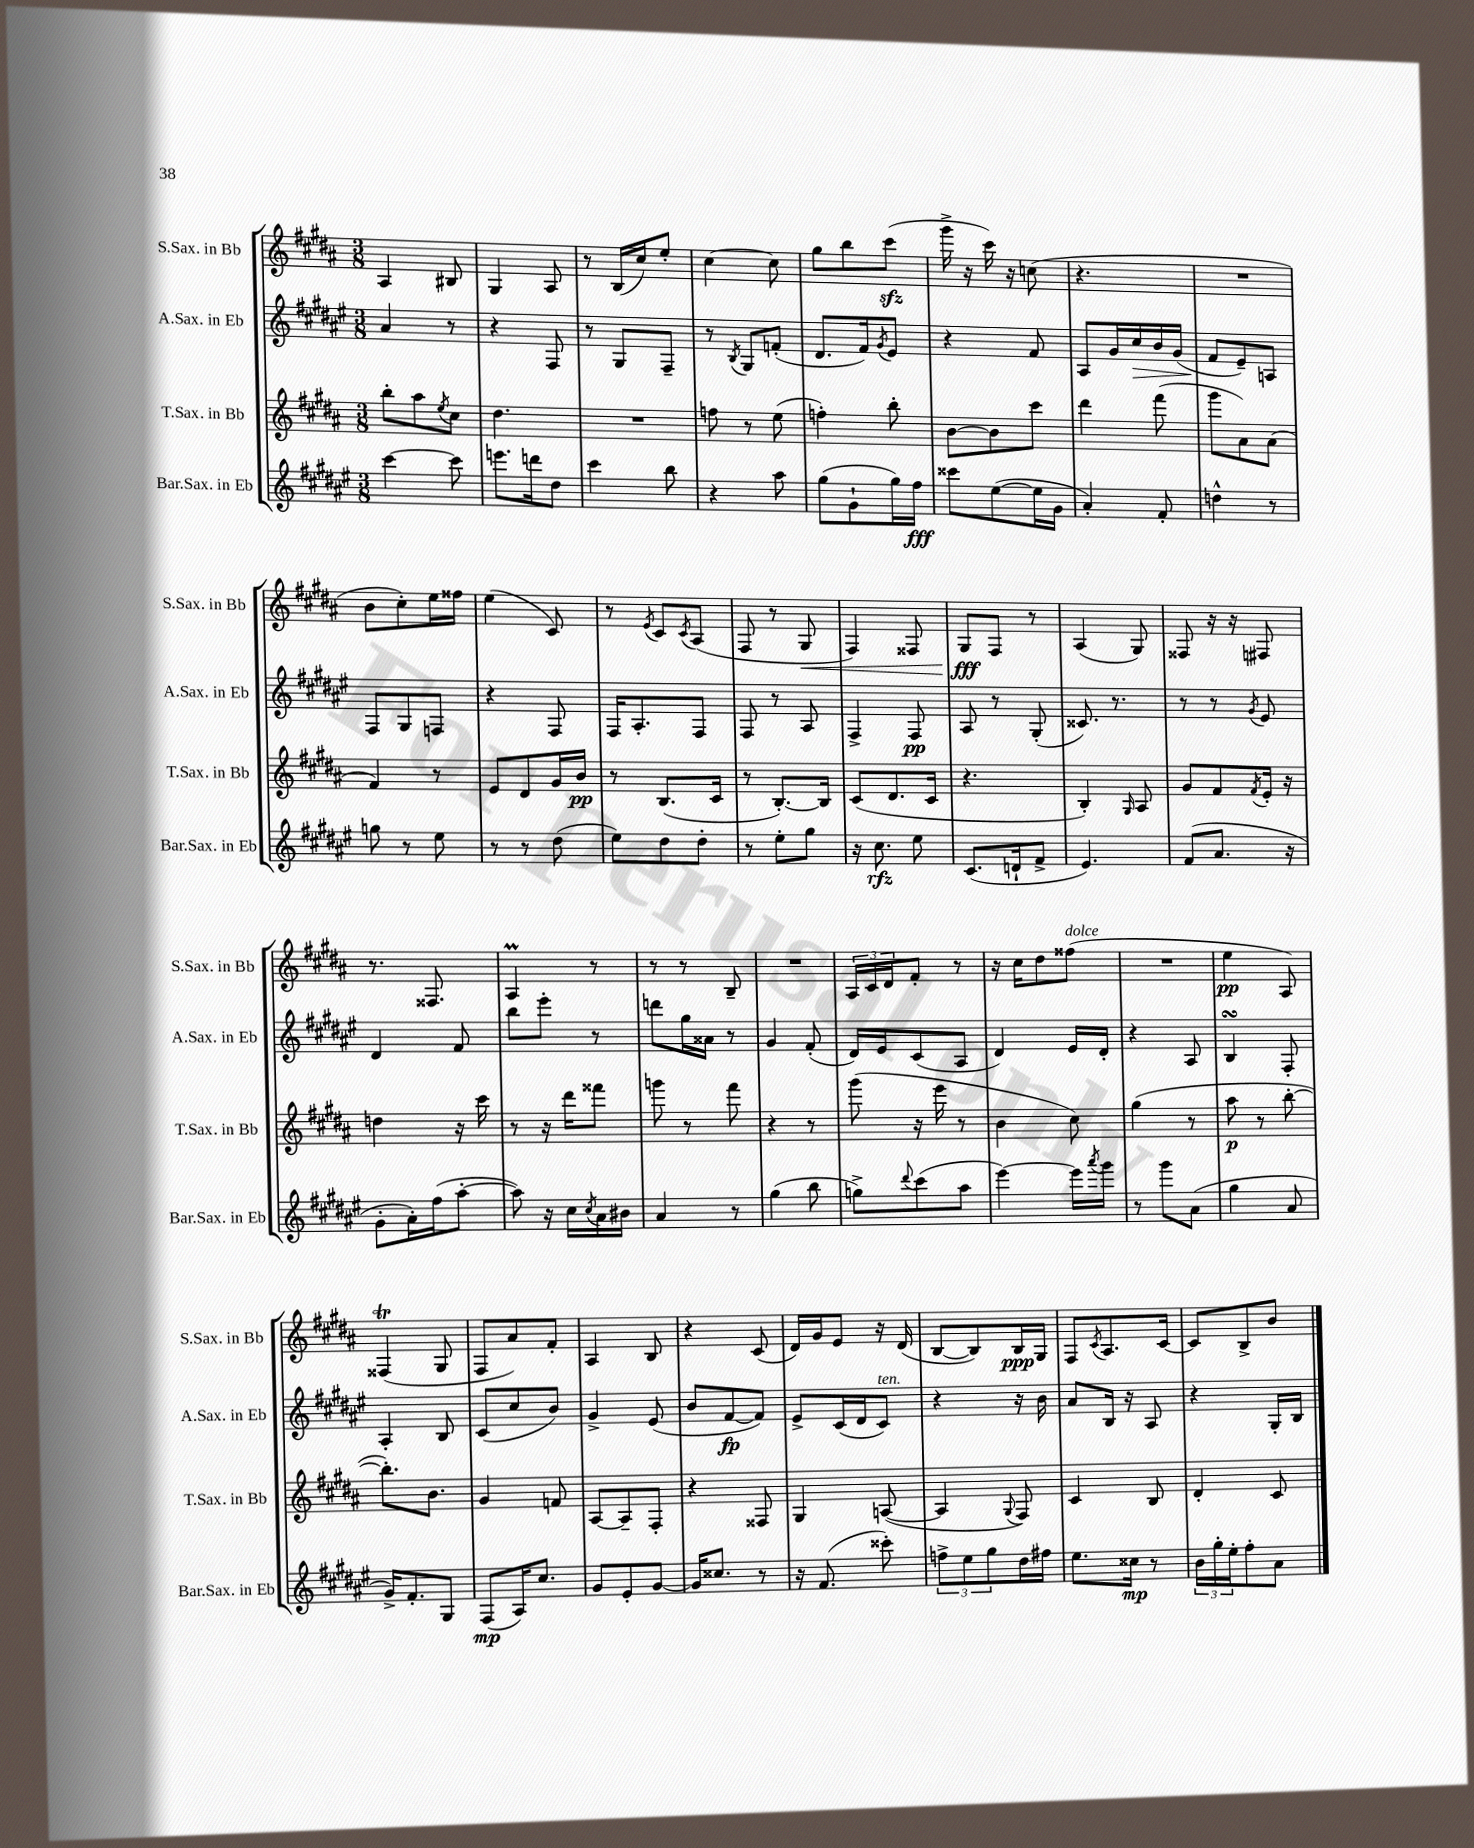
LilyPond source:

<<
\new StaffGroup <<
\new Staff = "s0" \with { instrumentName = "S.Sax. in Bb" shortInstrumentName = "S.Sax. in Bb" } {
    \clef treble \key b \major \numericTimeSignature \time 3/8
    ais4 bis8 |
    gis4 ais8 |
    r8 b16( cis''16) e''8-. |
    cis''4~ cis''8 |
    gis''8 b''8 cis'''8\sfz( |
    gis'''16-> r16 cis'''16) r16 c''8( |
    r4. |
    R4. |
    b'8 cis''8-.) e''16 fisis''16 |
    e''4( cis'8) |
    r8 \acciaccatura { e'8 } cis'8 \acciaccatura { cis'8 } ais8( |
    fis8 r8 gis8\< |
    fis4) fisis8 |
    gis8\fff\! fis8 r8 |
    ais4( gis8) |
    fisis8 r16 r16 fis8 |
    r8. fisis8. |
    ais4\prall r8 |
    r8 r8 b8-- |
    R4. |
    \tuplet 3/2 { ais16 cis'16 dis'16 } fis'8-. r8 |
    r16 cis''16 dis''8 fisis''8^\markup { \italic "dolce" }( |
    R4. |
    e''4\pp ais8) |
    fisis4\trill( gis8 |
    fis8 ais'8) fis'8-. |
    ais4 b8 |
    r4 cis'8( |
    dis'16) gis'16 e'8 r16 dis'16( |
    b8~ b8) b16\ppp gis16 |
    fis8 \acciaccatura { cis'8 } ais8. cis'16~ |
    cis'8 b8-> b'8 \bar "|." |
}
\new Staff = "s1" \with { instrumentName = "A.Sax. in Eb" shortInstrumentName = "A.Sax. in Eb" } {
    \clef treble \key fis \major \numericTimeSignature \time 3/8
    ais'4 r8 |
    r4 fis8 |
    r8 gis8 fis8-- |
    r8 \acciaccatura { b8 } gis8 f'8-.( |
    dis'8. fis'16) \acciaccatura { gis'8 } eis'8 |
    r4 fis'8 |
    ais8 gis'16 cis''16\> b'16 gis'16( |
    fis'8\! eis'8--) a8 |
    fis8 gis8 f8 |
    r4 fis8 |
    fis16 ais8.-. fis8 |
    fis8 r8 ais8 |
    fis4-> fis8\pp |
    ais8 r8 gis8-.( |
    cisis'8.) r8. |
    r8 r8 \acciaccatura { gis'8 } eis'8 |
    dis'4 fis'8 |
    b''8 eis'''8-. r8 |
    d'''8 gis''16 aisis'16 r8 |
    gis'4 fis'8-.( |
    dis'16) eis'16 cis'8( ais8 |
    dis'4) eis'16 dis'16-. |
    r4 ais8 |
    b4\turn fis8-. |
    ais4-. b8 |
    cis'8( cis''8 b'8) |
    gis'4-> eis'8( |
    b'8 fis'8~\fp fis'8) |
    eis'8-> cis'16( dis'16 cis'8^\markup { \italic "ten." }) |
    r4 r16 b'16 |
    ais'8 b16 r16 ais8 |
    r4 gis16-. b16 \bar "|." |
}
\new Staff = "s2" \with { instrumentName = "T.Sax. in Bb" shortInstrumentName = "T.Sax. in Bb" } {
    \clef treble \key b \major \numericTimeSignature \time 3/8
    b''8-. ais''8 \acciaccatura { e''8 } cis''8 |
    dis''4. |
    R4. |
    f''8 r8 e''8( |
    f''4-.) b''8-. |
    b'8~ b'8 cis'''8 |
    dis'''4 fis'''8( |
    gis'''8 ais'8) ais'8( |
    fis'4) r8 |
    e'8 dis'8 gis'16 b'16\pp |
    r8 b8.( cis'16 |
    r8 b8.~-.) b16 |
    cis'8( dis'8. cis'16 |
    r4. |
    b4-.) \grace { gis16 } ais8 |
    gis'8 fis'8 \acciaccatura { fis'8 } e'16-. r16 |
    d''4 r16 cis'''16 |
    r8 r16 dis'''16 fisis'''8 |
    g'''8 r8 fis'''8 |
    r4 r8 |
    gis'''8( r16 e'''16 r8 |
    b'4 cis''8) |
    gis''4( r8 |
    ais''8\p r8 b''8~-. |
    b''8.-.) b'8. |
    gis'4 f'8 |
    ais8~ ais8-- fis8-. |
    r4 fisis8 |
    gis4 a8~( |
    a4 \appoggiatura { gis8 } fis8) |
    cis'4 b8 |
    dis'4-. cis'8 \bar "|." |
}
\new Staff = "s3" \with { instrumentName = "Bar.Sax. in Eb" shortInstrumentName = "Bar.Sax. in Eb" } {
    \clef treble \key fis \major \numericTimeSignature \time 3/8
    cis'''4~ cis'''8 |
    e'''8. d'''16 dis''8 |
    cis'''4 b''8 |
    r4 ais''8 |
    gis''8( gis'8-! gis''16) fis''16\fff |
    cisis'''8 eis''8~( eis''16 gis'16 |
    ais'4-.) fis'8-. |
    d''4-^ r8 |
    g''8 r8 eis''8 |
    r8 r8 dis''8( |
    eis''8) dis''8 dis''8-. |
    r8 eis''8-. gis''8 |
    r16 cis''8.\rfz eis''8 |
    cis'8.( d'16-! fis'8-> |
    eis'4.) |
    fis'8( ais'8. r16 |
    gis'8-. ais'16-.) fis''16( ais''8~-. |
    ais''8) r16 cis''16 \acciaccatura { cis''8 } ais'16 bis'16 |
    ais'4 r8 |
    gis''4( b''8 |
    g''8->) \appoggiatura { dis'''8 } cis'''8( ais''8 |
    eis'''4~) eis'''16 \acciaccatura { ais'''8 } gis'''16 |
    r8 gis'''8 ais'8( |
    gis''4 ais'8 |
    gis'16->) fis'8.-. gis8 |
    fis8\mp( ais16) cis''8. |
    gis'8 eis'8-. gis'8~ |
    gis'16 cisis''8. r8 |
    r16 fis'8.( cisis'''8-.) |
    \tuplet 3/2 { f''8-> eis''8 gis''8 } dis''16 fis''16 |
    eis''8. cisis''16\mp r8 |
    \tuplet 3/2 { b'16 gis''16-. eis''16-. } fis''8-. ais'8 \bar "|." |
}
>>
>>
\layout { \context { \Score \remove "Bar_number_engraver" } }
